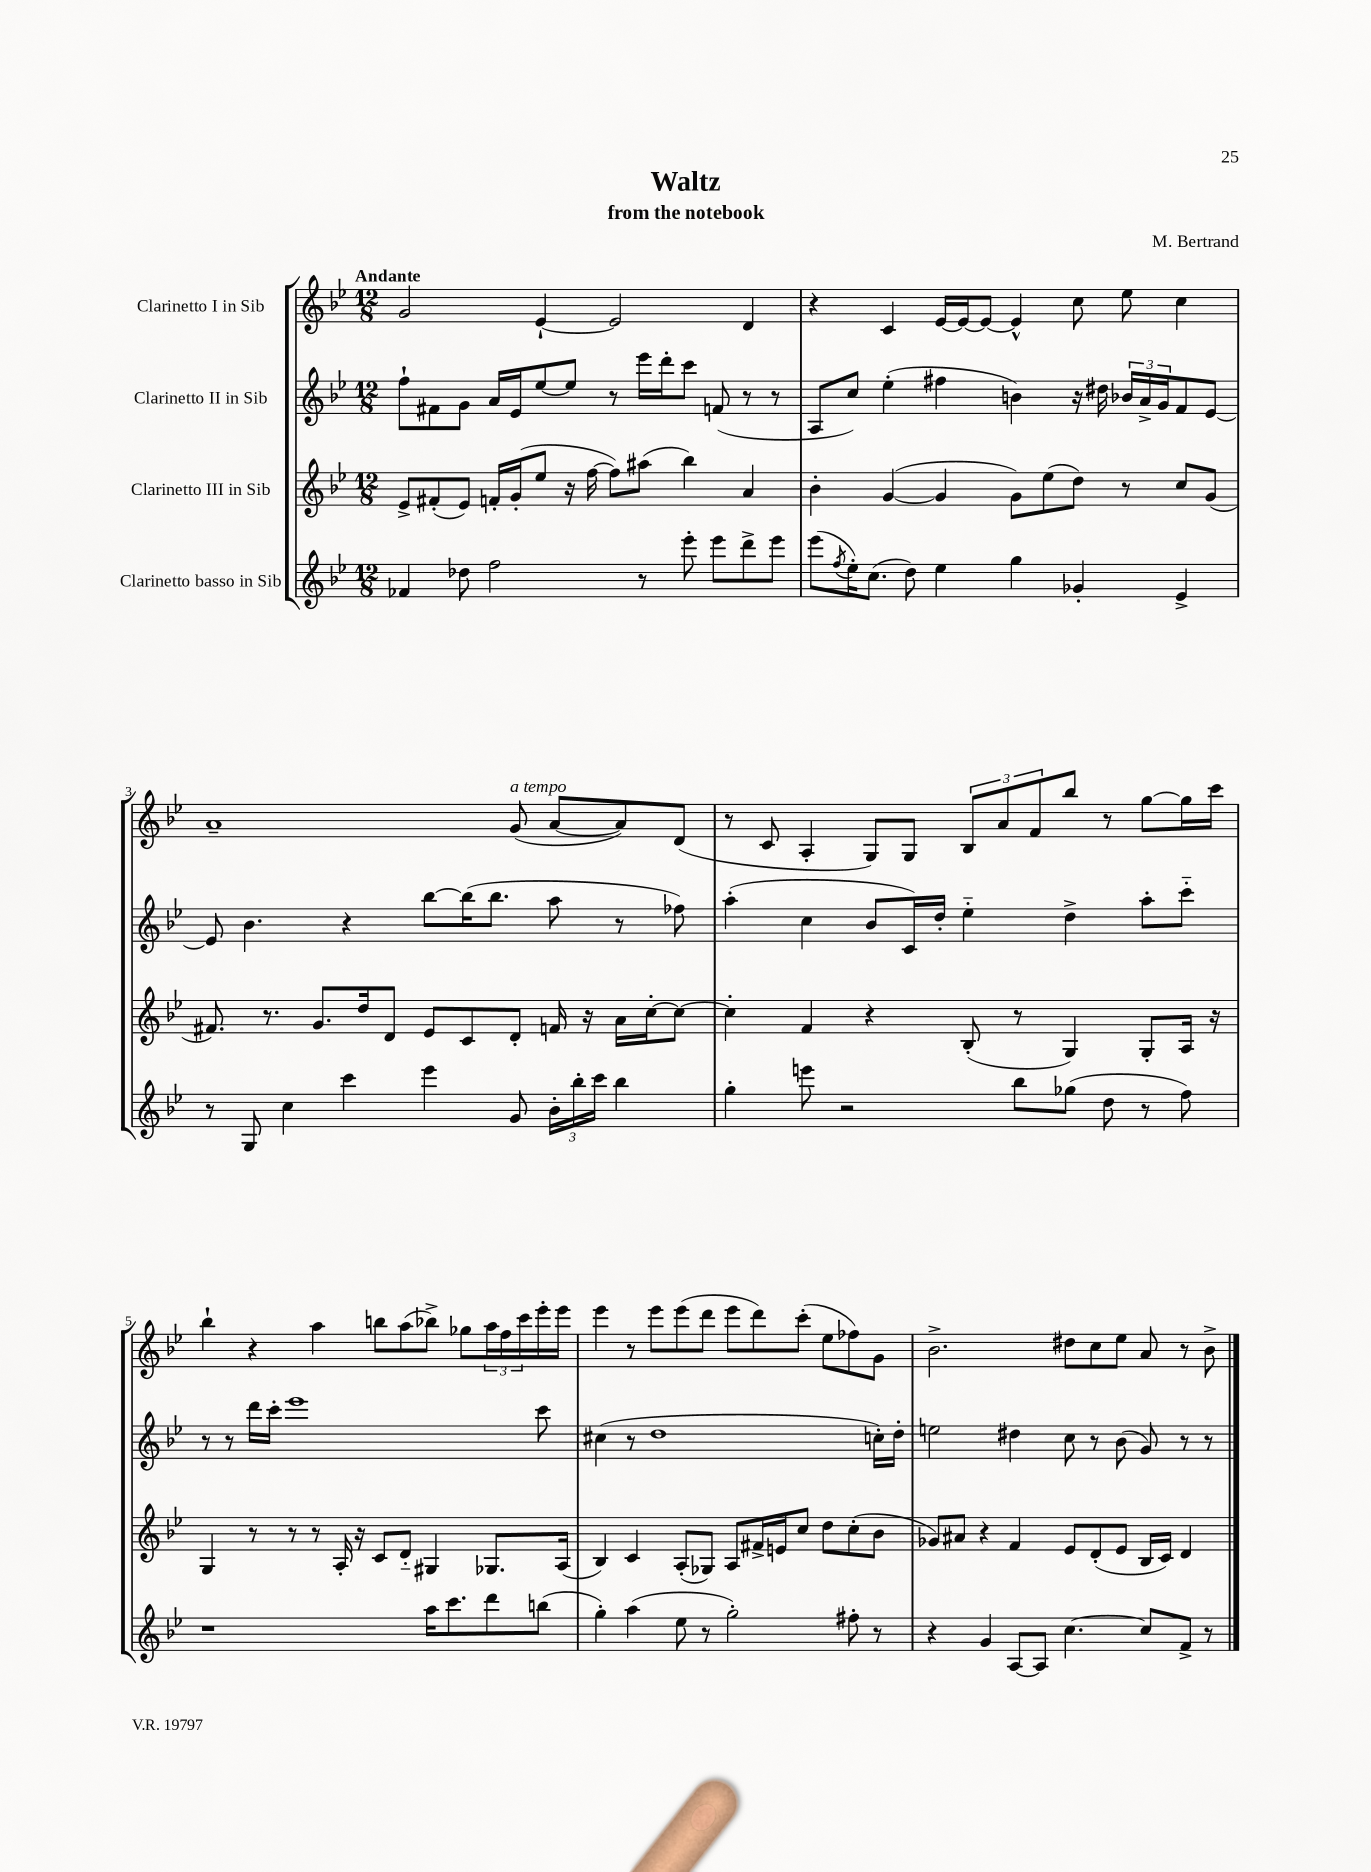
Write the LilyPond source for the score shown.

\header { title = "Waltz" composer = "M. Bertrand" subtitle = "from the notebook" }
<<
\new StaffGroup <<
\new Staff = "s0" \with { instrumentName = "Clarinetto I in Sib" } {
    \clef treble \key bes \major \numericTimeSignature \time 12/8 \tempo "Andante"
    g'2 ees'4~-! ees'2 d'4 |
    r4 c'4 ees'16~ ees'16~ ees'8~ ees'4-^ c''8 ees''8 c''4 |
    a'1-- g'8^\markup { \italic "a tempo" }( a'8~ a'8) d'8( |
    r8 c'8 a4-. g8) g8 \tuplet 3/2 { bes8 a'8 f'8 } bes''8 r8 g''8~ g''16 c'''16 |
    bes''4-! r4 a''4 b''8 a''8( bes''8->) ges''8 \tuplet 3/2 { a''16 f''16 c'''16 } ees'''16-. ees'''16 |
    ees'''4 r8 ees'''8 ees'''8( d'''8 ees'''8 d'''8) c'''8-.( ees''8 fes''8) g'8 |
    bes'2.-> dis''8 c''8 ees''8 a'8 r8 bes'8-> \bar "|." |
}
\new Staff = "s1" \with { instrumentName = "Clarinetto II in Sib" } {
    \clef treble \key bes \major \numericTimeSignature \time 12/8
    f''8-! fis'8 g'8 a'16 ees'16 ees''8~ ees''8 r8 ees'''16 d'''16-. c'''8 f'8( r8 r8 |
    a8 c''8) ees''4-.( fis''4 b'4) r16 dis''16 \tuplet 3/2 { bes'16 a'16-> g'16 } f'8 ees'8~ |
    ees'8 bes'4. r4 bes''8~ bes''16( bes''8. a''8 r8 fes''8) |
    a''4-.( c''4 bes'8 c'16) d''16-. ees''4-_ d''4-> a''8-. c'''8-_ |
    r8 r8 d'''16 c'''16-. ees'''1 c'''8 |
    cis''4( r8 d''1 c''16-.) d''16-. |
    e''2 dis''4 c''8 r8 bes'8( g'8) r8 r8 \bar "|." |
}
\new Staff = "s2" \with { instrumentName = "Clarinetto III in Sib" } {
    \clef treble \key bes \major \numericTimeSignature \time 12/8
    ees'8-> fis'8-.( ees'8) f'16-. g'16-.( ees''8 r16 f''16~ f''8) ais''8( bes''4) a'4 |
    bes'4-. g'4~( g'4 g'8) ees''8( d''8) r8 c''8 g'8( |
    fis'8.) r8. g'8. d''16 d'8 ees'8 c'8 d'8-. f'16 r16 a'16 c''16~-. c''8~ |
    c''4-. f'4 r4 bes8-.( r8 g4) g8-. a16 r16 |
    g4 r8 r8 r8 a16-. r16 c'8 d'8-_ gis4 ges8. a16( |
    bes4) c'4 a8-.( ges8) a8 fis'16-> e'16 c''8 d''8 c''8-.( bes'8 |
    ges'8) ais'8 r4 f'4 ees'8 d'8-.( ees'8 bes16 c'16) d'4 \bar "|." |
}
\new Staff = "s3" \with { instrumentName = "Clarinetto basso in Sib" } {
    \clef treble \key bes \major \numericTimeSignature \time 12/8
    fes'4 des''8 f''2 r8 ees'''8-. ees'''8 d'''8-> ees'''8 |
    ees'''8( \acciaccatura { f''8 } ees''16-.) c''8.( d''8) ees''4 g''4 ges'4-. ees'4-> |
    r8 g8 c''4 c'''4 ees'''4 g'8 \tuplet 3/2 { bes'16-. bes''16-. c'''16 } bes''4 |
    g''4-. e'''8 r2 bes''8 ges''8( d''8 r8 f''8) |
    r1 a''16 c'''8. d'''8 b''8( |
    g''4-.) a''4( ees''8 r8 g''2-.) fis''8-. r8 |
    r4 g'4 a8~ a8 c''4.~ c''8 f'8-> r8 \bar "|." |
}
>>
>>
